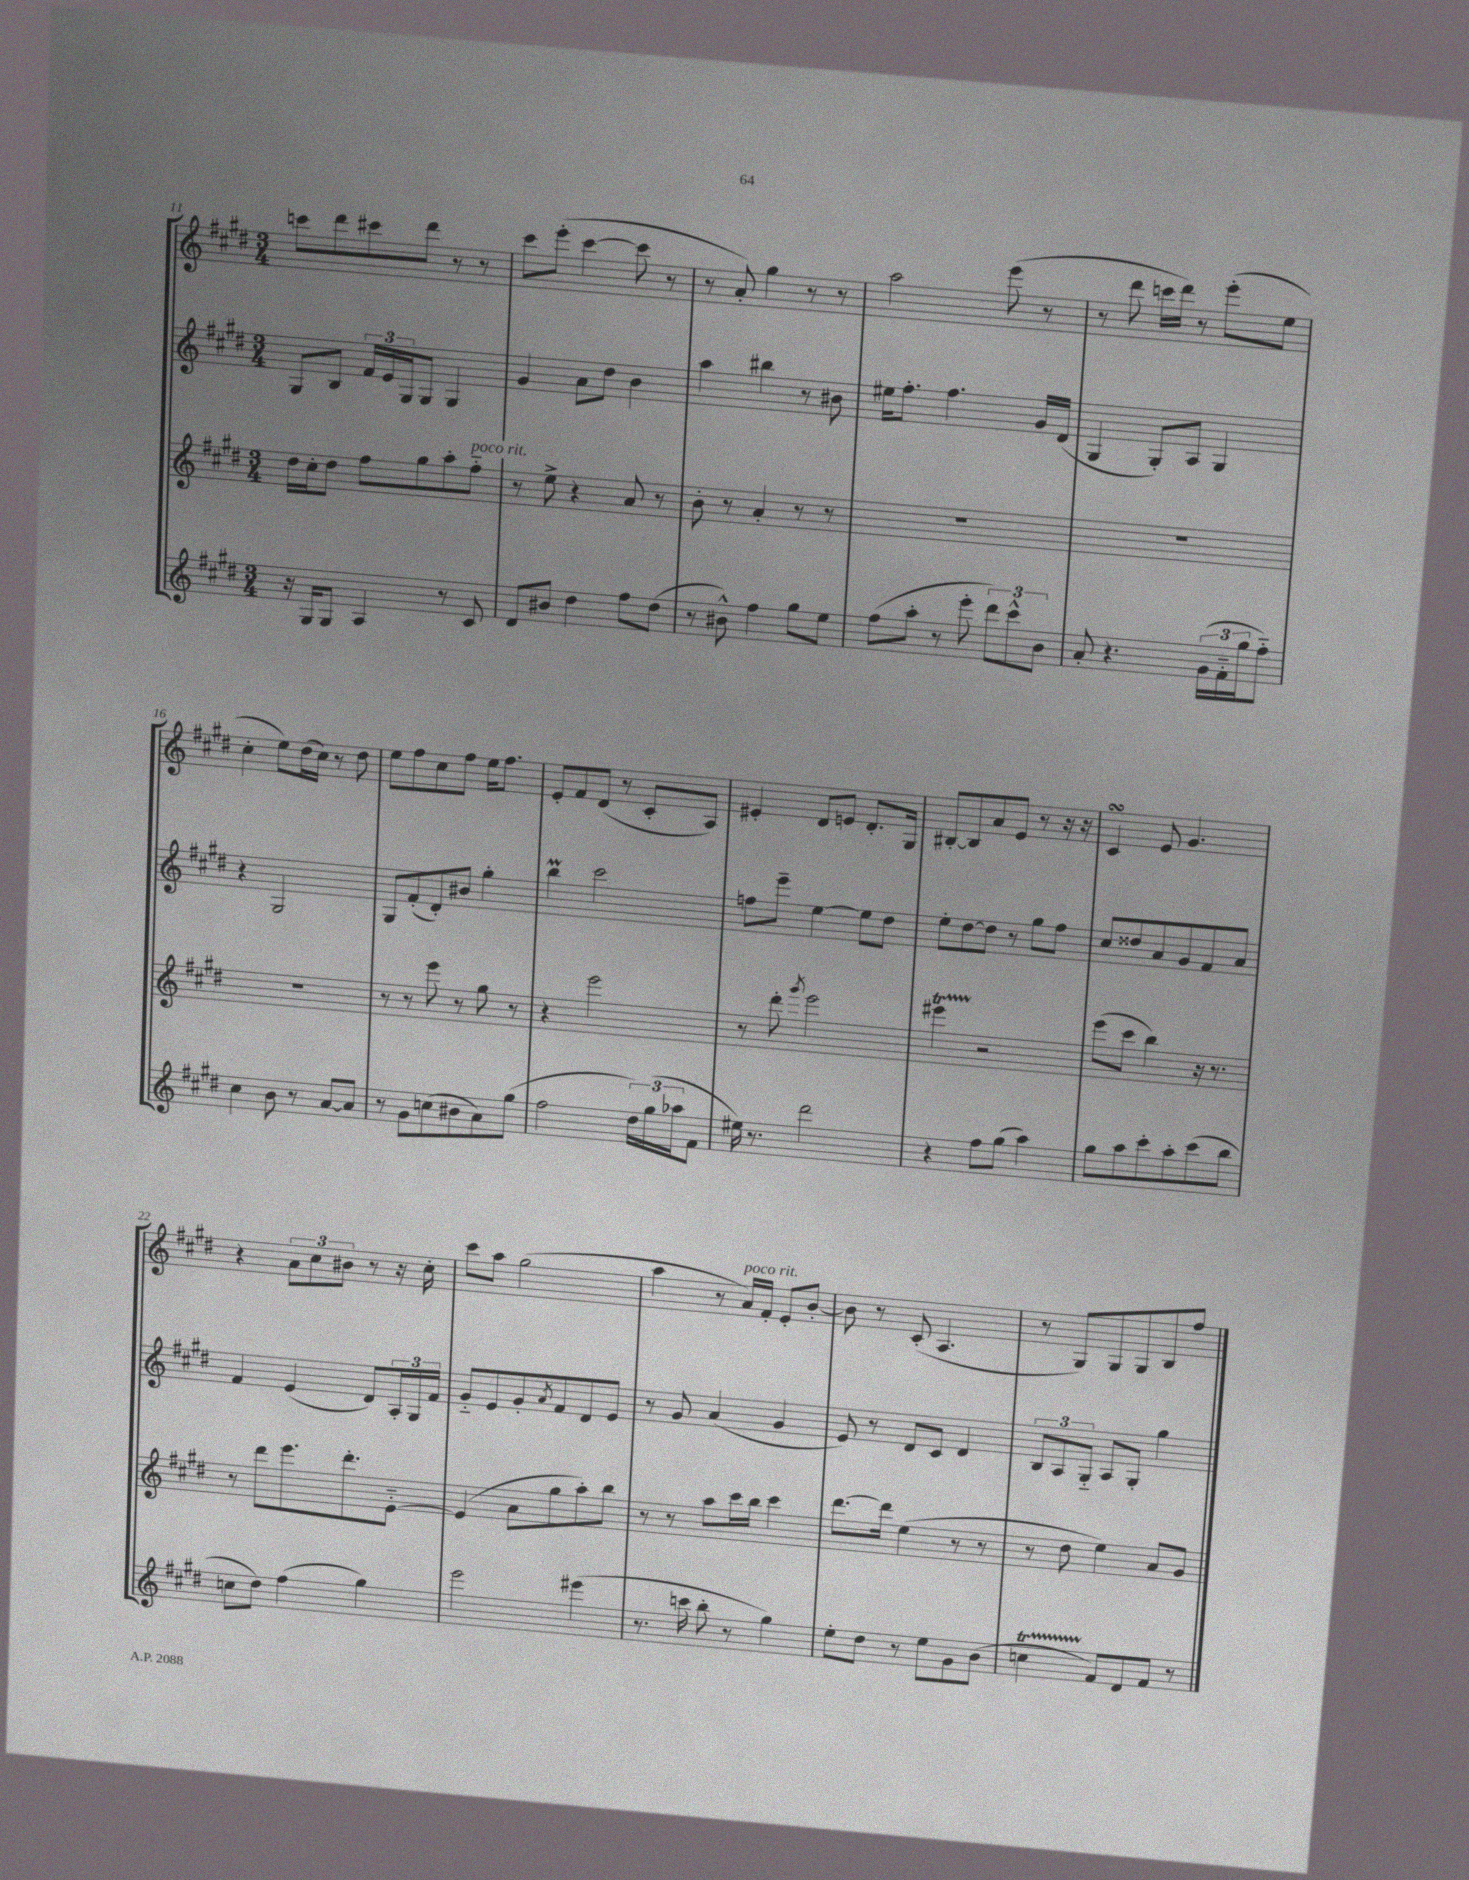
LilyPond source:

<<
\new StaffGroup <<
\new Staff = "s0" {
    \clef treble \key e \major \numericTimeSignature \time 3/4
    c'''8 dis'''8 cis'''8 dis'''8 r8 r8 |
    cis'''8 e'''8-.( cis'''4~ cis'''8 r8 |
    r8 a'8-.) gis''4 r8 r8 |
    a''2 e'''8( r8 |
    r8 dis'''8 c'''16 dis'''16) r8 e'''8-.( e''8 |
    cis''4-. e''8) dis''16( cis''16) r8 dis''8 |
    e''8 fis''8 cis''8 fis''8 e''16 fis''8. |
    e'8-. fis'8 dis'8( r8 cis'8-. a8) |
    eis'4-. dis'8 e'8 dis'8.-. gis16 |
    bis8~-. bis8 a'8 e'8 r8 r16 r16 |
    cis'4\turn e'8 gis'4. |
    r4 \tuplet 3/2 { a'8 cis''8 bis'8 } r8 r16 cis''16-. |
    cis'''8 a''8 gis''2( |
    a''4 r8 a'16^\markup { \italic "poco rit." }) fis'16-. e'8-. b'8~-. |
    b'8 r8 cis'8-.( a4. |
    r8 gis8) gis8 gis8 b8 fis''8 \bar "|." |
}
\new Staff = "s1" {
    \clef treble \key e \major \numericTimeSignature \time 3/4
    gis8 b8 \tuplet 3/2 { fis'16 e'16 gis16 } gis8 gis4 |
    gis'4 a'8 dis''8 b'4 |
    a''4 bis''4 r8 bis'8 |
    eis''16 fis''8.-. fis''4. gis'16 dis'16( |
    gis4 gis8-.) a8 gis4 |
    r4 gis2 |
    gis8 fis'8-.( dis'8-.) bis'8 gis''4-. |
    b''4\prall cis'''2 |
    f''8 e'''8-- e''4~ e''8 dis''8 |
    e''8-. dis''8~ dis''8 r8 gis''8 fis''8 |
    cis''8 disis''8 a'8 gis'8 fis'8 a'8 |
    fis'4 e'4( dis'8) \tuplet 3/2 { a16-. gis16 fis'16 } |
    gis'8-_ e'8 gis'8-. \acciaccatura { a'8 } fis'8 dis'8 e'8 |
    r8 gis'8 a'4( gis'4 |
    e'8) r8 dis'8 cis'8 dis'4 |
    \tuplet 3/2 { b8 a8 gis8-_ } a8 gis8-. gis''4 \bar "|." |
}
\new Staff = "s2" {
    \clef treble \key e \major \numericTimeSignature \time 3/4
    dis''16 cis''16-. dis''8 fis''8 gis''8 a''8-. fis''8-_^\markup { \italic "poco rit." } |
    r8 e''8-> r4 a'8 r8 |
    b'8-. r8 a'4-. r8 r8 |
    R2. |
    R2. |
    R2. |
    r8 r8 e'''8 r8 gis''8 r8 |
    r4 e'''2 |
    r8 dis'''8-. \acciaccatura { gis'''8 } e'''2 |
    eis'''4\startTrillSpan r2\stopTrillSpan |
    e'''8( cis'''8 b''4) r16 r8. |
    r8 dis'''8 e'''8. dis'''8.-. e'8~-_ |
    e'4( a'8 gis''8 a''8-.) b''8 |
    r8 r8 a''8 cis'''16 b''16 cis'''4 |
    dis'''8.~ dis'''16 e''4( r8 r8 |
    r8 dis''8 e''4) a'8 gis'8 \bar "|." |
}
\new Staff = "s3" {
    \clef treble \key e \major \numericTimeSignature \time 3/4
    r16 gis16 gis8 a4 r8 cis'8 |
    dis'8 bis'8 dis''4 fis''8 dis''8( |
    r8 bis'8-^) fis''4 gis''8 e''8 |
    fis''8( a''8-. r8 e'''8-. \tuplet 3/2 { dis'''8) cis'''8-^ b'8 } |
    a'8-. r4. \tuplet 3/2 { gis'16( fis'16-_ gis''16 } fis''8-_) |
    cis''4 b'8 r8 a'8~ a'8 |
    r8 gis'8 c''8( bis'8 a'8) gis''8( |
    fis''2 \tuplet 3/2 { dis''16) gis''16( aes''16 } fis'8 |
    eis''16) r8. dis'''2 |
    r4 fis''8 gis''8( a''4) |
    gis''8 a''8 cis'''8-. a''8-. cis'''8( b''8 |
    c''8 dis''8) fis''4( gis''4) |
    e'''2 eis'''4( |
    r8. c'''16 b''8-. r8 gis''4) |
    e''8-. dis''8 r8 e''8 gis'8 b'8( |
    c''4\startTrillSpan fis'8\stopTrillSpan) dis'8 fis'8 r8 \bar "|." |
}
>>
>>
\layout { \context { \Score currentBarNumber = #11 } }
